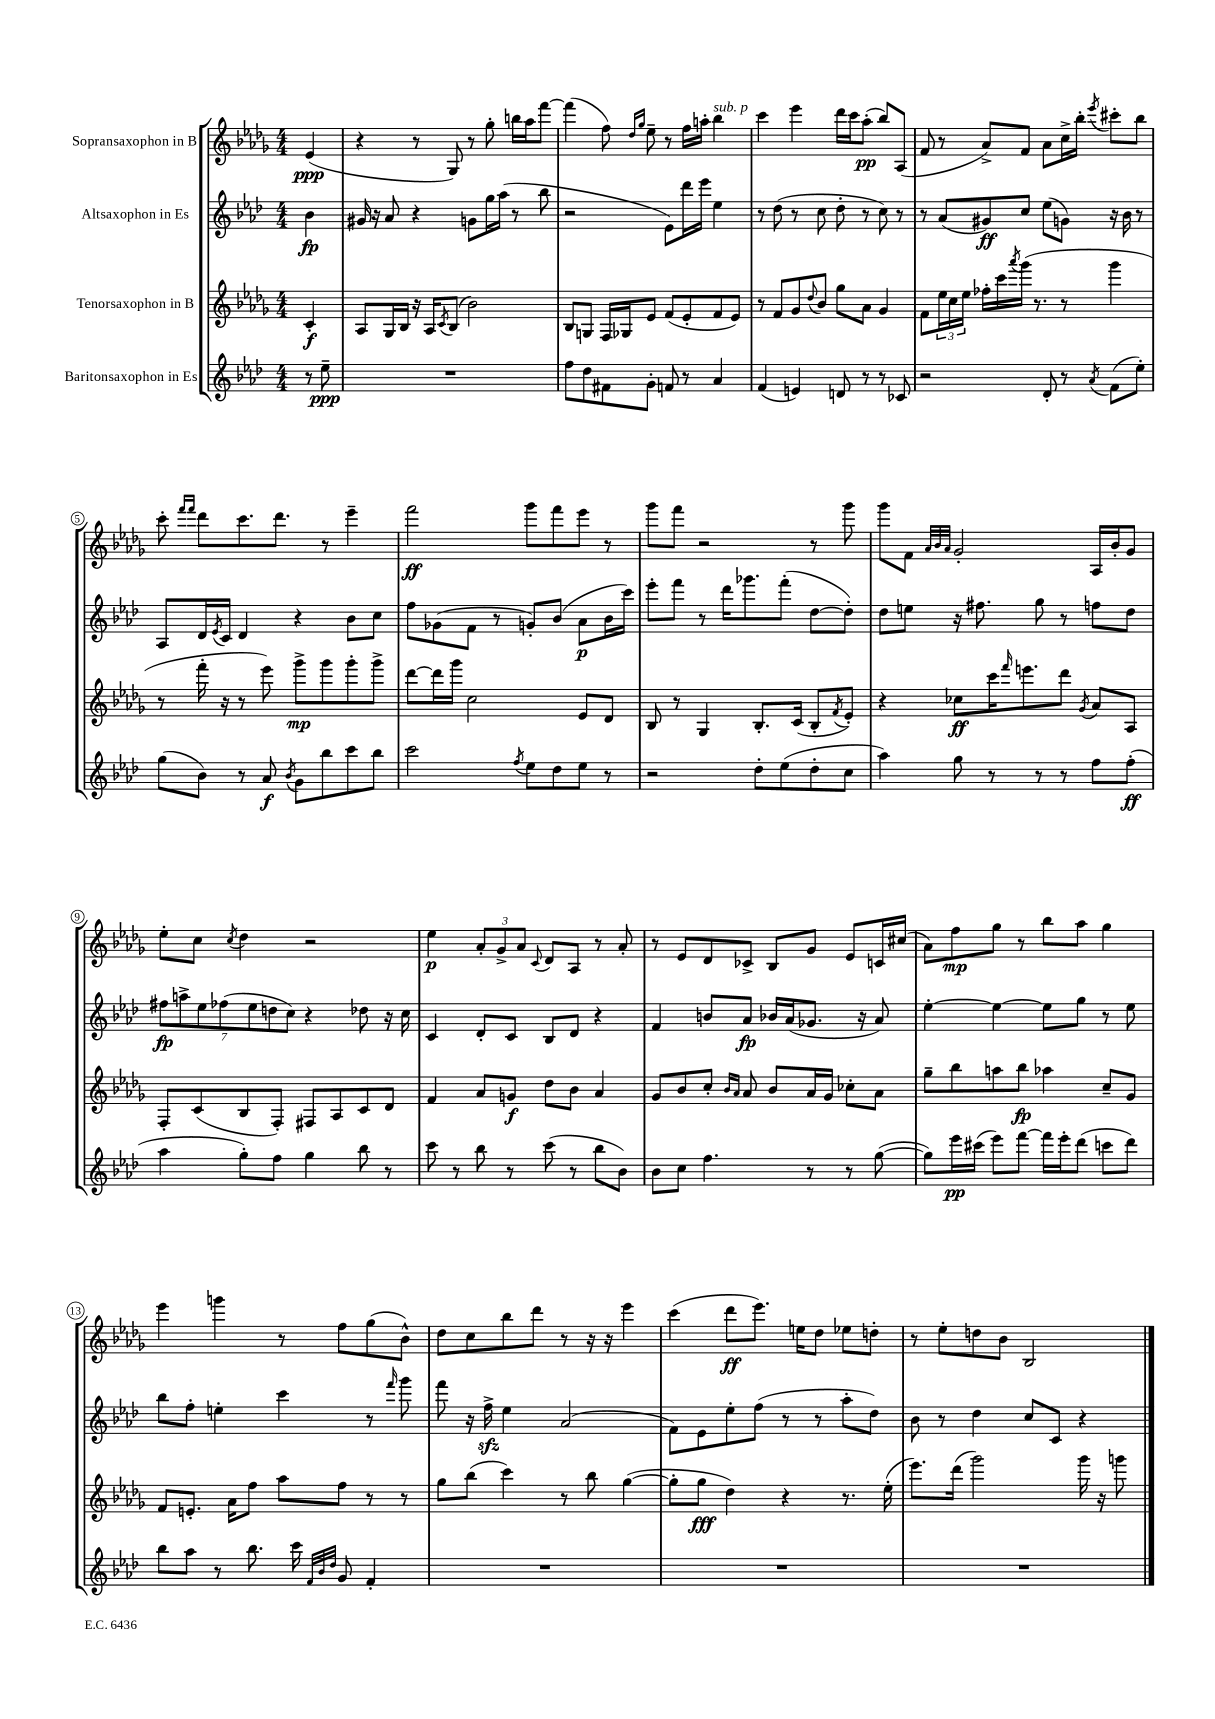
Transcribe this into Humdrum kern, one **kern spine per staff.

**kern	**kern	**kern	**kern
*staff4	*staff3	*staff2	*staff1
*clefG2	*clefG2	*clefG2	*clefG2
*k[b-e-a-d-]	*k[b-e-a-d-g-]	*k[b-e-a-d-]	*k[b-e-a-d-g-]
*M4/4	*M4/4	*M4/4	*M4/4
8r	4c'	4b-	(4e-
8ee-~	.	.	.
=	=	=	=
1r	8A-	16g#	4r
.	.	16r	.
.	16G-	8a-	.
.	16B-	.	.
.	16r	4r	8r
.	16A-	.	.
.	8qc	.	.
.	(8B-	.	8G-)
.	2b-)	8g	8r
.	.	16gg	8gg-'
.	.	(16aa-	.
.	.	8r	16bb
.	.	.	16aa-
.	.	8bb-	[8fff
=	=	=	=
8ff	8B-	2r	(4fff]
8dd-	8G	.	.
8f#	16F	.	8ff)
.	16G-	.	.
.	.	.	16qqdd-
.	.	.	16qqgg-
8g'	8e-	.	8ee-~
8f	(8f	8e-)	8r
8r	8e-'	16ddd-	16ff
.	.	16eee-	16aa'
4a-	8f	4ee-	4bb-
.	8e-)	.	.
=	=	=	=
(4f	8r	8r	4ccc
.	8f	(8dd-	.
4e)	8g-	8r	4eee-
.	8qqdd-	.	.
.	8b-	8cc	.
8d	8gg-	8dd-'	16ddd-
.	.	.	16ccc
8r	8a-	8r	(8aa-'
8r	4g-	8cc)	8bb-)
8c-	.	8r	(8A-
=	=	=	=
2r	8f	8r	8f
.	24ee-	(8a-	8r
.	24cc	.	.
.	24ee-	.	.
.	16ff-'	8g#)	8a-^)
.	16ccc	.	.
.	8qaaa-	.	.
.	(16ggg-	8cc	8f
.	8.r	.	.
8d-'	.	(8ee-	8a-
8r	8r	8g)	16cc^
.	.	.	16bb-'
8qa-	.	.	8qeee-
(8f	4ggg-	16r	8ccc#'
.	.	16b-	.
8ee-')	.	8r	8bb-
=	=	=	=
(8gg	8r	8A-	8ccc'
.	.	.	16qqfff
.	.	.	16qqfff
8b-)	16fff'	16d-	8ddd-
.	.	8qe-	.
.	16r	16c	.
8r	8r	4d-	8.ccc
8a-	8eee-)	.	.
.	.	.	8.ddd-
8qb-	.	.	.
8g	8ggg-^	4r	.
8bb-	8ggg-	.	8r
8ccc	8ggg-'	8b-	4eee-~
8bb-	8ggg-^	8cc	.
=	=	=	=
2ccc	[8ddd-	8ff	2fff
.	16ddd-]	(8g-	.
.	16ggg-	.	.
.	2cc	8f	.
.	.	8r	.
8qff	.	.	.
8ee-	.	8g')	8ggg-
8dd-	.	(8b-	8fff
8ee-	8e-	8a-	8eee-
8r	8d-	16b-	8r
.	.	16ccc)	.
=	=	=	=
2r	8B-	8eee-'	8ggg-
.	8r	8fff	8fff
.	4G-	8r	2r
.	.	16ddd-	.
.	.	8.ggg-	.
8dd-'	8.B-'	.	.
(8ee-	.	(8fff'	.
.	(16c	.	.
8dd-'	8B-'	[8dd-	8r
.	8qf	.	.
8cc	8e-')	8dd-'])	8ggg-
=	=	=	=
4aa-)	4r	8dd-	8ggg-
.	.	8ee	8f
.	.	.	32qqa-
.	.	.	32qqb-
.	.	.	32qqa-
8gg	8cc-	16r	2g-'
.	.	8.ff#	.
8r	16ccc	.	.
.	16qqfff	.	.
.	8.eee	.	.
8r	.	8gg	.
8r	8ddd-	8r	.
.	8qg-	.	.
8ff	8a-	8ff	16A-
.	.	.	16b-'
(8ff'	8A-	8dd-	8g-
=	=	=	=
4aa-	8F'	14ff#	8ee-'
.	.	14aa^	.
.	(8c	.	8cc
.	.	14ee-	.
.	.	(14ff-	.
.	.	.	8qcc
8gg')	8B-	.	4dd-
.	.	14ee-	.
.	.	14dd	.
8ff	8F')	.	.
.	.	14cc)	.
4gg	8F#	4r	2r
.	8A-	.	.
8bb-	8c	8dd-	.
8r	8d-	16r	.
.	.	16cc	.
=	=	=	=
8ccc	4f	4c	4ee-
8r	.	.	.
8bb-	8a-	8d-'	12a-'
.	.	.	12g-^
8r	8g	8c	.
.	.	.	12a-
.	.	.	8qqc
(8ccc	8dd-	8B-	8d-
8r	8b-	8d-	8A-
8bb-	4a-	4r	8r
8b-)	.	.	8a-'
=	=	=	=
8b-	8g-	4f	8r
8cc	8b-	.	8e-
4.ff	8cc'	8b	8d-
.	16qqb-	.	.
.	16qqa-	.	.
.	8a-	8a-	8c-^
.	8b-	16b-	8B-
.	.	(16a-	.
8r	16a-	8.g-	8g-
.	16g-	.	.
8r	8cc-'	.	8e-
.	.	16r	.
([8gg	8a-	8a-)	16c
.	.	.	(16cc#
=	=	=	=
8gg])	8gg-~	[4ee-'	8a-)
16eee-	8bb-	.	8ff
(16ccc#	.	.	.
8eee-)	8aa	4ee-_	8gg-
[8fff	8bb-	.	8r
16fff]	4aa-	8ee-]	8bb-
16eee-'	.	.	.
(8ddd-	.	8gg	8aa-
8ccc	8cc~	8r	4gg-
8ddd-)	8g-	8ee-	.
=	=	=	=
8bb-	8f	8bb-	4eee-
8aa-	8.e'	8ff'	.
8r	.	4ee'	4ggg
.	16a-	.	.
8.bb-	8ff	.	.
.	8aa-	4ccc	8r
16ccc	.	.	.
32qqf	.	.	.
32qqb-	.	.	.
32qqdd-	.	.	.
8g	8ff	.	8ff
4f'	8r	8r	(8gg-
.	.	16qqfff	.
.	8r	8ggg	8b-^^)
=	=	=	=
1r	8gg-	8fff	8dd-
.	(8bb-	16r	8cc
.	.	16ff^	.
.	4ccc)	4ee-	8bb-
.	.	.	8ddd-
.	8r	(2a-	8r
.	8bb-	.	16r
.	.	.	16r
.	([4gg-	.	4eee-
=	=	=	=
1r	8gg-']	8f)	(4ccc
.	8gg-	8e-	.
.	4dd-)	8ee-'	8ddd-
.	.	(8ff	8.eee-)
.	4r	8r	.
.	.	.	16ee
.	.	8r	8dd-
.	8.r	8aa-'	8ee-
.	.	8dd-)	8dd'
.	(16ee-'	.	.
=	=	=	=
1r	8.eee-)	8b-	8r
.	.	8r	8ee-'
.	(16ddd-	.	.
.	2ggg-)	4dd-	8dd
.	.	.	8b-
.	.	8cc	2B-
.	.	8c	.
.	16ggg-	4r	.
.	16r	.	.
.	8ggg	.	.
==	==	==	==
*-	*-	*-	*-
